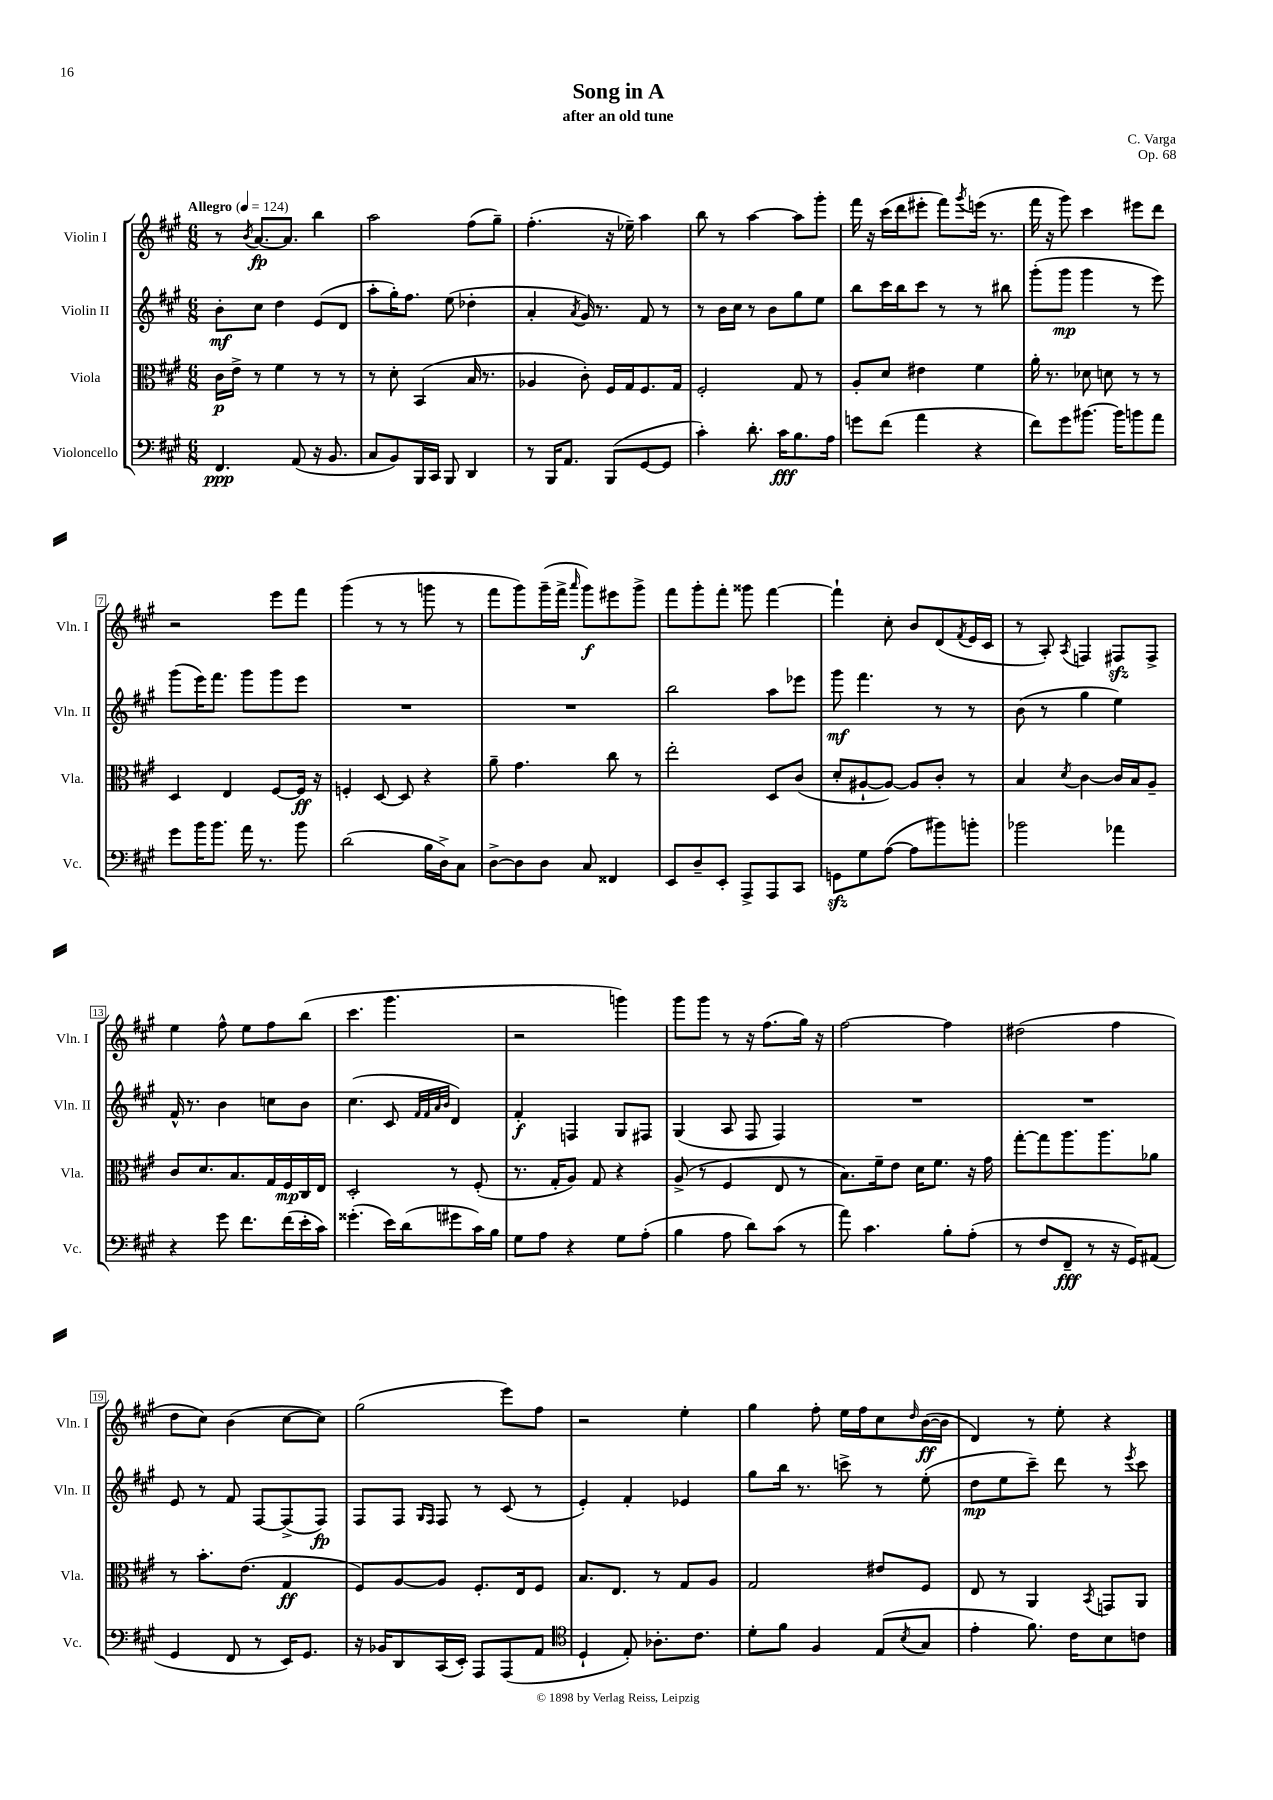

**kern	**dynam	**kern	**dynam	**kern	**dynam	**kern	**dynam
*part4	*part4	*part3	*part3	*part2	*part2	*part1	*part1
*staff4	*staff4	*staff3	*staff3	*staff2	*staff2	*staff1	*staff1
*I"Violoncello	*	*I"Viola	*	*I"Violin II	*	*I"Violin I	*
*I'Vc.	*	*I'Vla.	*	*I'Vln. II	*	*I'Vln. I	*
*clefF4	*	*clefC3	*	*clefG2	*	*clefG2	*
*k[f#c#g#]	*	*k[f#c#g#]	*	*k[f#c#g#]	*	*k[f#c#g#]	*
*M6/8	*	*M6/8	*	*M6/8	*	*M6/8	*
*MM124	*	*MM124	*	*MM124	*	*MM124	*
=1	=1	=1	=1	=1	=1	=1	=1
!	!	!	!	!	!	!LO:TX:a:B:t=Allegro	!
4.FF#/	ppp	16c#\LL	p	8b'\L	mf	8r	.
.	.	16e^\JJ	.	.	.	.	.
.	.	.	.	.	.	8qb/	.
.	.	8r	.	8cc#\J	.	[8.a/L	fp
.	.	4f#\	.	4dd\	.	.	.
.	.	.	.	.	.	8.a/J]	.
(8AA/	.	.	.	.	.	.	.
16r	.	8r	.	(8e/L	.	4bb\	.
8.BB/	.	.	.	.	.	.	.
.	.	8r	.	8d/J	.	.	.
=2	=2	=2	=2	=2	=2	=2	=2
8C#/L	.	8r	.	8aa'\L	.	2aa\	.
8BB/)	.	8d'\	.	16gg#'\K)	.	.	.
.	.	.	.	8.ff#\J	.	.	.
16BBB/L	.	(4BB/	.	.	.	.	.
16CC#/JJ	.	.	.	.	.	.	.
8BBB/	.	.	.	(8ee\	.	.	.
4DD/	.	16B/	.	4dd-X'\	.	(8ff#\L	.
.	.	8.r	.	.	.	.	.
.	.	.	.	.	.	8gg#~\J)	.
=3	=3	=3	=3	=3	=3	=3	=3
8r	.	4A-X/	.	4a'/	.	(4.ff#'\	.
16BBB/KL	.	.	.	.	.	.	.
8.AA/J	.	.	.	.	.	.	.
.	.	.	.	8qa/	.	.	.
.	.	8c#'\)	.	16g#/)	.	.	.
.	.	.	.	8.r	.	.	.
(8BBB/L	.	16F#/LL	.	.	.	16r	.
.	.	16G#/J	.	.	.	16ee-X~\)	.
[8GG#/	.	8.F#/	.	8f#/	.	4aa\	.
8GG#/J]	.	.	.	8r	.	.	.
.	.	16G#/Jk	.	.	.	.	.
=4	=4	=4	=4	=4	=4	=4	=4
4c#'\)	.	2F#'/	.	8r	.	8bb\	.
.	.	.	.	16b\LL	.	8r	.
.	.	.	.	16cc#\JJ	.	.	.
8.d'\	.	.	.	8r	.	[4aa\	.
.	.	.	.	8b\L	.	.	.
16c#\KL	fff	.	.	.	.	.	.
8.B\	.	8G#/	.	8gg#\	.	8aa\L]	.
.	.	8r	.	8ee\J	.	8ggg#'\J	.
16A\Jk	.	.	.	.	.	.	.
=5	=5	=5	=5	=5	=5	=5	=5
8gn\L	.	8A'/L	.	8bb\L	.	16fff#\	.
.	.	.	.	.	.	16r	.
(8f#\J	.	8d/J	.	16ccc#\L	.	(16ccc#\LL	.
.	.	.	.	16bb\J	.	16ddd\J	.
4a\	.	4e#X\	.	8ccc#\J	.	8eee#X'\J	.
.	.	.	.	8r	.	8fff#\L)	.
.	.	.	.	.	.	8qggg#/	.
4r	.	4f#\	.	8r	.	(16eeen\Jk	.
.	.	.	.	.	.	8.r	.
.	.	.	.	8bb#X\	.	.	.
=6	=6	=6	=6	=6	=6	=6	=6
8f#\L)	.	16a'\	.	(8ggg#'\L	.	16fff#\	.
.	.	8.r	.	.	.	16r	.
8g#\	.	.	.	8ggg#\J	mp	8ggg#\)	.
[8.b#X\J	.	8d-X\	.	4ggg#\	.	4ccc#\	.
.	.	8dn\	.	.	.	.	.
16b#\KL]	.	.	.	.	.	.	.
8bn\	.	8r	.	8r	.	8eee#X\L	.
8a\J	.	8r	.	8eee\)	.	8ddd\J	.
!!LO:LB:g=z
=7	=7	=7	=7	=7	=7	=7	=7
8g#\L	.	4D/	.	(8ggg#\L	.	2r	.
16b\K	.	.	.	16eee\K)	.	.	.
8.b\J	.	.	.	8.fff#\J	.	.	.
.	.	4E/	.	.	.	.	.
16a\	.	.	.	8ggg#\L	.	.	.
8.r	.	.	.	.	.	.	.
.	.	[8F#/L	.	8ggg#\	.	8eee\L	.
8b\	.	16F#/Jk]	ff	8eee\J	.	8fff#\J	.
.	.	16r	.	.	.	.	.
=8	=8	=8	=8	=8	=8	=8	=8
(2d\	.	4Fn'/	.	2.r	.	(4ggg#\	.
.	.	[8D/	.	.	.	8r	.
.	.	8D/]	.	.	.	8r	.
16B\LL	.	4r	.	.	.	8gggn\	.
16D^\J)	.	.	.	.	.	.	.
8C#\J	.	.	.	.	.	8r	.
=9	=9	=9	=9	=9	=9	=9	=9
[8D^\L	.	8a~\	.	2.r	.	8fff#\L	.
8D\]	.	4.g#\	.	.	.	8ggg#\)	.
8D\J	.	.	.	.	.	(16ggg#~\L	.
.	.	.	.	.	.	16fff#^\JJ	.
.	.	.	.	.	.	16qqaaa/	.
8C#/	.	.	.	.	.	8ggg#\L)	f
4FF##X/	.	8cc#\	.	.	.	8eee#X\	.
.	.	8r	.	.	.	8ggg#^\J	.
=10	=10	=10	=10	=10	=10	=10	=10
8EE/L	.	2ee'\	.	2bb\	.	8fff#\L	.
8D~/	.	.	.	.	.	8ggg#'\	.
8EE'/J	.	.	.	.	.	8fff#'\J	.
8AAA^/L	.	.	.	.	.	8ggg##X\	.
8AAA/	.	8D/L	.	8aa\L	.	[4fff#\	.
8CC#/J	.	(8c#/J	.	8eee-X\J	.	.	.
=11	=11	=11	=11	=11	=11	=11	=11
8GGnzz\L	.	8d'/L	.	8ggg#\	mf	4fff#`\]	.
8G#\	.	[8A#X`/	.	4.fff#\	.	.	.
([8A\J	.	8A#/J_)	.	.	.	8cc#'\	.
8A\L]	.	8A#/L]	.	.	.	8b/L	.
8b#X\)	.	8c#'/J	.	8r	.	(8d/	.
.	.	.	.	.	.	8qf#/	.
8bn'\J	.	8r	.	8r	.	16e/L	.
.	.	.	.	.	.	16c#/JJ	.
=12	=12	=12	=12	=12	=12	=12	=12
2b-X\	.	4B/	.	(8b\	.	8r	.
.	.	.	.	8r	.	8A'/)	.
.	.	8qd/	.	.	.	8qA/	.
.	.	[4c#\	.	4gg#\	.	4Fn/	.
4a-X\	.	16c#/LL]	.	4ee\)	.	8F#Xzz/L	.
.	.	16B/J	.	.	.	.	.
.	.	8A~/J	.	.	.	8F#^/J	.
!!LO:LB:g=z
=13	=13	=13	=13	=13	=13	=13	=13
4r	.	8c#/L	.	16f#^^/	.	4ee\	.
.	.	.	.	8.r	.	.	.
.	.	8.d/	.	.	.	.	.
8g#\	.	.	.	4b\	.	8ff#^^\	.
.	.	8.B/	.	.	.	.	.
8.f#\L	.	.	.	.	.	8ee\L	.
.	.	16G#/L	.	8ccn\L	.	8ff#\	.
(16f#\L	.	16F#/	mp	.	.	.	.
16e'\	.	16C#/	.	8b\J	.	(8bb\J	.
16c#\JJ)	.	16E/JJ	.	.	.	.	.
=14	=14	=14	=14	=14	=14	=14	=14
(4.g##X'\	.	2D'/	.	(4.cc#\	.	4.ccc#\	.
16e\LL)	.	.	.	8c#/	.	4.ggg#\	.
(16d\J	.	.	.	.	.	.	.
.	.	.	.	32qqf#/LLL	.	.	.
.	.	.	.	32qqf#/	.	.	.
.	.	.	.	32qqa/	.	.	.
.	.	.	.	32qqb/JJJ	.	.	.
8g#X\	.	8r	.	4d/)	.	.	.
16c#\L)	.	(8F#'/	.	.	.	.	.
16B\JJ	.	.	.	.	.	.	.
=15	=15	=15	=15	=15	=15	=15	=15
8G#\L	.	8.r	.	4f#'/	f	2r	.
8A\J	.	.	.	.	.	.	.
.	.	16G#'/KL	.	.	.	.	.
4r	.	8A/J)	.	4Fn/	.	.	.
.	.	8G#/	.	.	.	.	.
8G#\L	.	4r	.	8G#/L	.	4gggn\)	.
(8A'\J	.	.	.	8F#X/J	.	.	.
=16	=16	=16	=16	=16	=16	=16	=16
4B\	.	(8A^/	.	(4G#/	.	8ggg#\L	.
.	.	8r	.	.	.	8ggg#\J	.
8A\	.	4F#/	.	8A/	.	8r	.
8d\L)	.	.	.	8F#/	.	16r	.
.	.	.	.	.	.	(8.ff#\L	.
(8c#\J	.	8E/	.	4F#/)	.	.	.
8r	.	8r	.	.	.	16gg#\Jk)	.
.	.	.	.	.	.	16r	.
=17	=17	=17	=17	=17	=17	=17	=17
8a\)	.	8.B\L)	.	2.r	.	[2ff#\	.
4.c#\	.	.	.	.	.	.	.
.	.	16f#~\k	.	.	.	.	.
.	.	8e\J	.	.	.	.	.
.	.	16d\KL	.	.	.	.	.
.	.	8.f#\J	.	.	.	.	.
8B'\L	.	.	.	.	.	4ff#\]	.
(8A'\J	.	16r	.	.	.	.	.
.	.	16g#\	.	.	.	.	.
=18	=18	=18	=18	=18	=18	=18	=18
8r	.	[8gg#'\L	.	2.r	.	(2dd#X\	.
8F#/L	.	8gg#\]	.	.	.	.	.
8FF#~/J	fff	8.aa\	.	.	.	.	.
8r	.	.	.	.	.	.	.
.	.	8.aa\	.	.	.	.	.
16r	.	.	.	.	.	4ff#\	.
16GG#/KL)	.	.	.	.	.	.	.
(8AA#X/J	.	8a-X\J	.	.	.	.	.
!!LO:LB:g=z
=19	=19	=19	=19	=19	=19	=19	=19
4GG#/	.	8r	.	8e/	.	8dd\L	.
.	.	8.b'\L	.	8r	.	8cc#\J)	.
8FF#/	.	.	.	8f#/	.	(4b\	.
.	.	(8.e\J	.	.	.	.	.
8r	.	.	.	[8F#/L	.	.	.
16EE/KL)	.	4G#/	ff	(8F#^/]	.	[8cc#\L	.
8.GG#/J	.	.	.	.	.	.	.
.	.	.	.	8F#/J)	fp	8cc#\J])	.
=20	=20	=20	=20	=20	=20	=20	=20
16r	.	8F#/L)	.	8F#/L	.	(2gg#\	.
16BB-X/KL	.	.	.	.	.	.	.
8DD/	.	[8A/	.	8F#/J	.	.	.
.	.	.	.	16qqG#/LL	.	.	.
.	.	.	.	16qqF#/JJ	.	.	.
(16CC#/L	.	8A/J]	.	8F#/	.	.	.
16EE'/JJ)	.	.	.	.	.	.	.
8AAA/L	.	8.F#'/L	.	8r	.	.	.
(8AAA/	.	.	.	(8c#/	.	8eee\L)	.
.	.	16E/k	.	.	.	.	.
8AA/J	.	8F#/J	.	8r	.	8ff#\J	.
=21	=21	=21	=21	=21	=21	=21	=21
*clefC4	*	*	*	*	*	*	*
4D`/	.	8.B/L	.	4e'/)	.	2r	.
.	.	8.E/J	.	.	.	.	.
8E'/)	.	.	.	4f#'/	.	.	.
8.A-X'\L	.	8r	.	.	.	.	.
.	.	8G#/L	.	4e-X/	.	4ee'\	.
8.c#\J	.	.	.	.	.	.	.
.	.	8A/J	.	.	.	.	.
=22	=22	=22	=22	=22	=22	=22	=22
8d'\L	.	2G#/	.	8gg#\L	.	4gg#\	.
8f#\J	.	.	.	16bb\Jk	.	.	.
.	.	.	.	8.r	.	.	.
4F#/	.	.	.	.	.	8ff#'\	.
.	.	.	.	8cccn^\	.	16ee\LL	.
.	.	.	.	.	.	16ff#\J	.
(8E/L	.	8e#X/L	.	8r	.	8cc#\	.
8qB/	.	.	.	.	.	16qqdd/	.
8G#/J	.	8F#/J	.	(8ee'\	.	([16b\L	ff
.	.	.	.	.	.	16b\JJ]	.
=23	=23	=23	=23	=23	=23	=23	=23
4e'\	.	8E/	.	8dd\L	mp	4d/)	.
.	.	8r	.	8ee\	.	.	.
8.f#\)	.	4AA/	.	8ccc#~\J)	.	8r	.
.	.	.	.	8ddd\	.	8ee'\	.
16c#\KL	.	.	.	.	.	.	.
.	.	8qBB/	.	.	.	.	.
8B\	.	8GGn/L	.	8r	.	4r	.
.	.	.	.	8qeee/	.	.	.
8cn\J	.	8AA/J	.	8ccc#\	.	.	.
==	==	==	==	==	==	==	==
*-	*-	*-	*-	*-	*-	*-	*-
